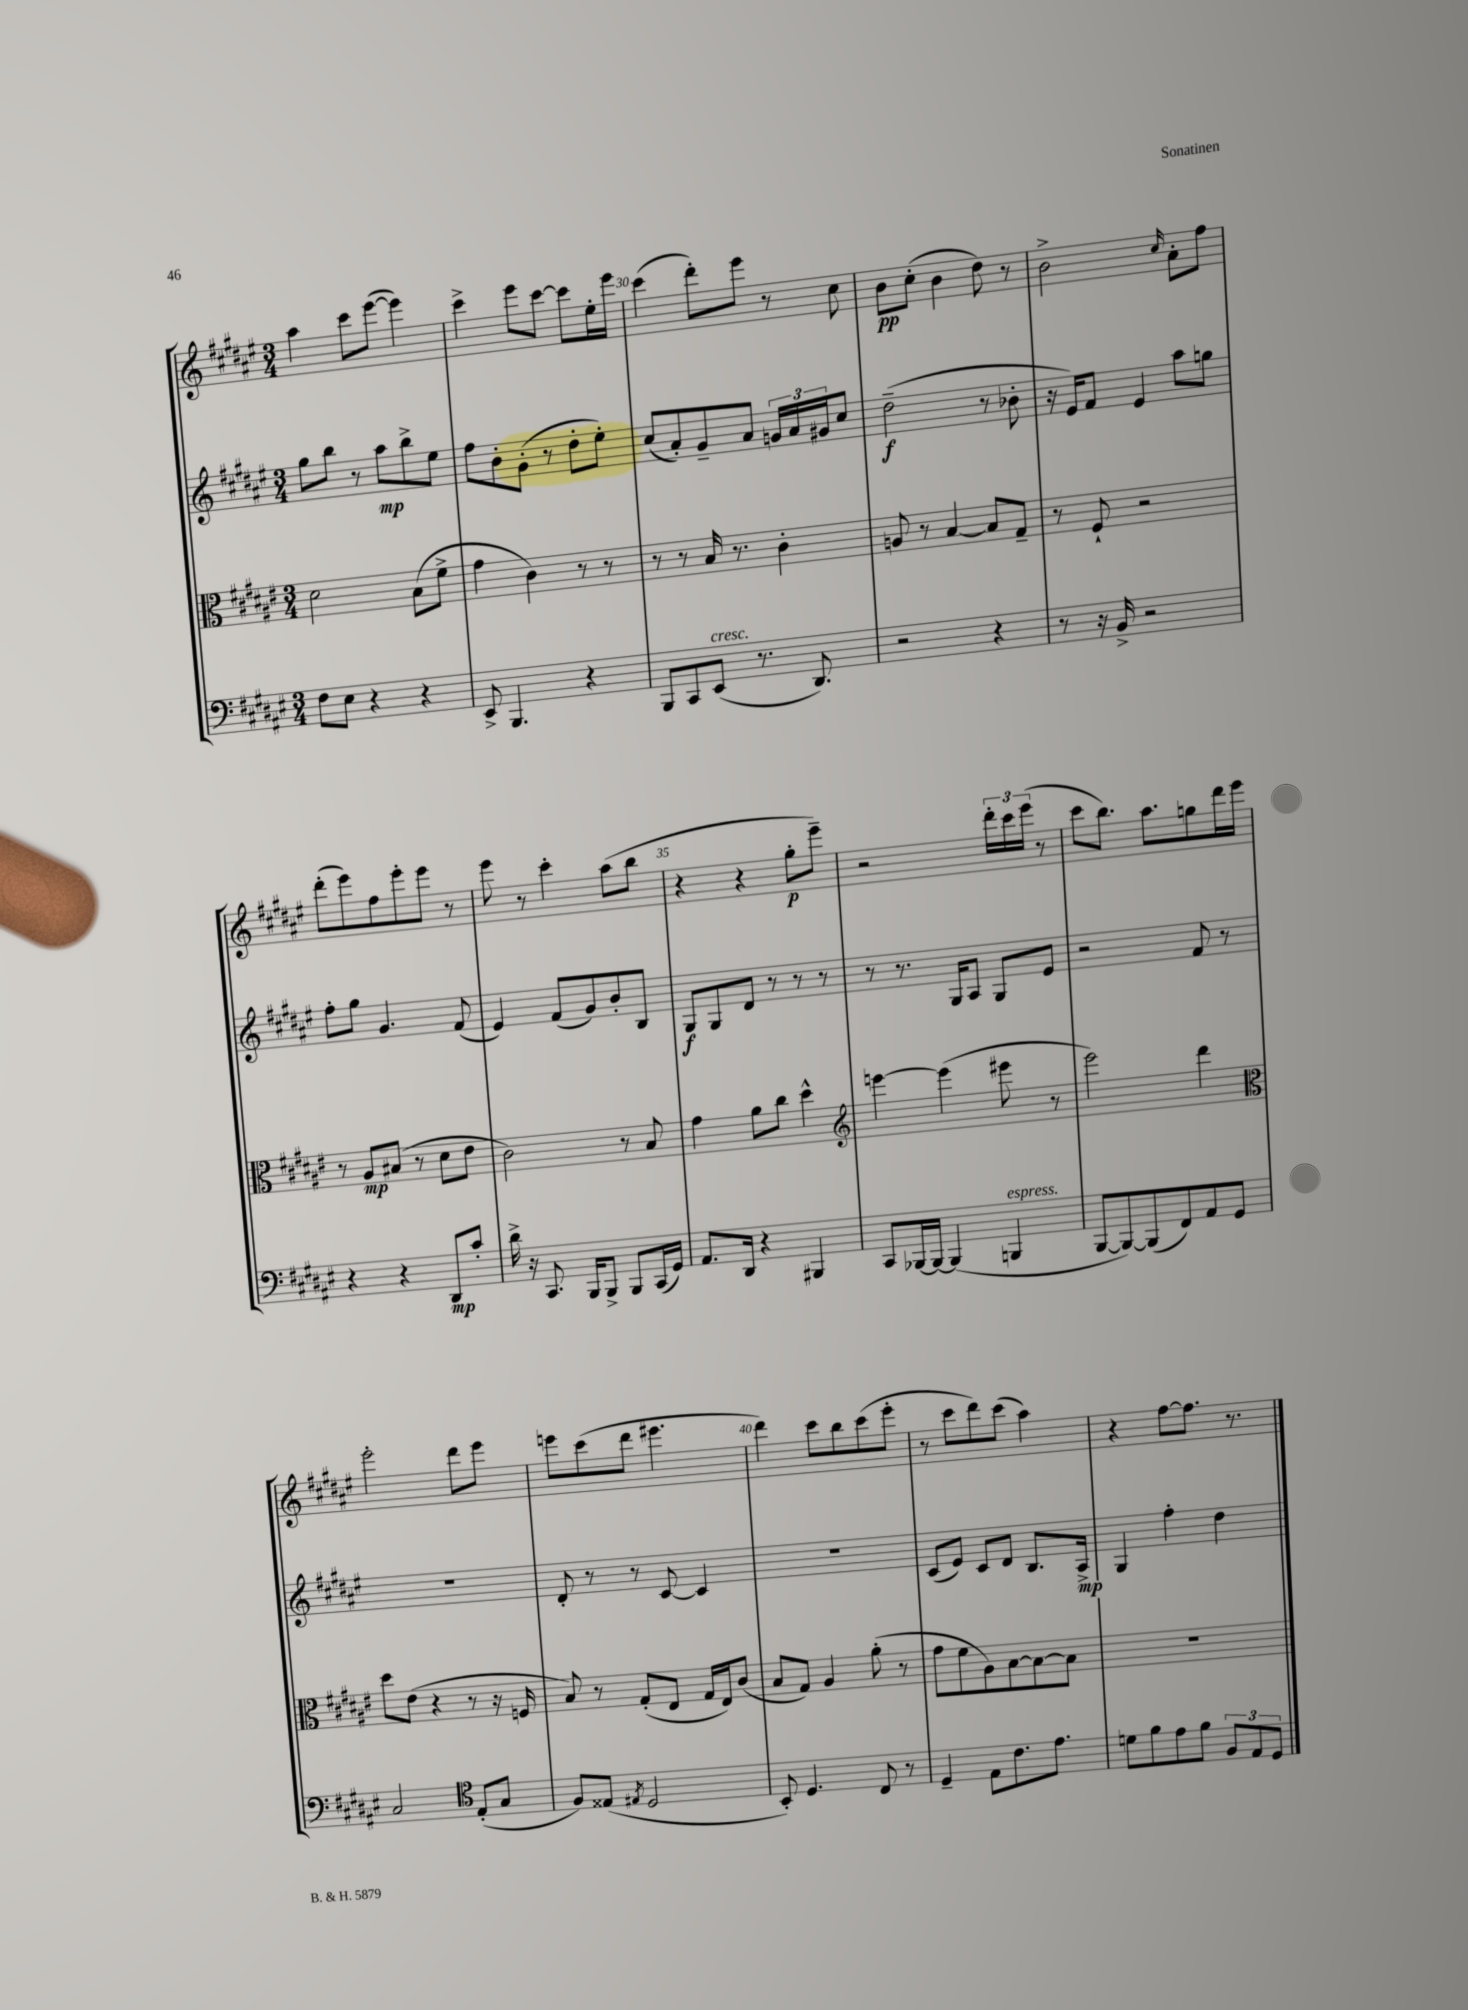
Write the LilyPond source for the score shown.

<<
\new StaffGroup <<
\new Staff = "s0" {
    \clef treble \key fis \major \numericTimeSignature \time 3/4
    ais''4 cis'''8 eis'''8~( eis'''4) |
    cis'''4-> eis'''8 cis'''8~ cis'''8 eis''16-. eis'''16 |
    cis'''4( dis'''8-.) eis'''8 r8 cis''8 |
    b'8\pp cis''8-.( b'4 dis''8) r8 |
    b'2-> \grace { cis''16 } ais'8-. fis''8 |
    dis'''8-.( eis'''8) fis''8 eis'''8-. eis'''8 r8 |
    eis'''8 r8 cis'''4-. ais''8( b''8 |
    r4 r4 gis''8-.\p eis'''8--) |
    r2 \tuplet 3/2 { dis'''16-. cis'''16 eis'''16( } r8 |
    cis'''8 b''8.) ais''8. g''8 dis'''16 eis'''16 |
    eis'''2-. dis'''8 eis'''8 |
    e'''8 cis'''8( dis'''8 eis'''4. |
    dis'''4) cis'''8 b''8 cis'''8( eis'''8-. |
    r8 cis'''8 dis'''8) cis'''8( ais''4) |
    r4 fis''8~ fis''8. r8. \bar "|." |
}
\new Staff = "s1" {
    \clef treble \key fis \major \numericTimeSignature \time 3/4
    gis''8 b''8 r8 ais''8\mp b''8-> eis''8 |
    fis''8 b'8-. gis'8-.( r8 dis''8-. eis''8-.) |
    cis''8( ais'8-.) gis'8-- ais'8 \tuplet 3/2 { g'16 ais'16 gis'16 } cis''8 |
    dis''2--\f( r8 bes'8-. |
    r16 eis'16) fis'8 eis'4 ais''8 g''8 |
    fis''8-. gis''8 gis'4. fis'8( |
    eis'4) fis'8( gis'8) b'8-. b8 |
    gis8\f gis8 dis'8 r8 r8 r8 |
    r8 r8. gis16 ais8 gis8 eis'8 |
    r2 fis'8 r8 |
    R2. |
    dis'8-. r8 r8 cis'8~ cis'4 |
    R2. |
    cis'8( eis'8) cis'8 dis'8 b8. ais16->\mp |
    gis4 fis''4-. dis''4 \bar "|." |
}
\new Staff = "s2" {
    \clef alto \key fis \major \numericTimeSignature \time 3/4
    dis'2 b8( fis'8-> |
    gis'4 cis'4) r8 r8 |
    r8 r8 b16 r8. cis'4-. |
    a8 r8 b4~ b8 gis8-- |
    r8 fis8-! r2 |
    r8 ais8\mp bis8( r8 dis'8 eis'8 |
    cis'2) r8 b8 |
    gis'4 ais'8 cis''8 dis''4-^ |
    \clef treble e'''4~ e'''4( eis'''8 r8 |
    eis'''2) dis'''4 |
    \clef alto dis''8 eis'8( r4 r8 r16 f16 |
    b8) r8 gis8-.( eis8 gis16 eis16) cis'8( |
    b8 gis8) ais4 ais'8-.( r8 |
    gis'8 fis'8 ais8) b8~ b8~ b8 |
    R2. \bar "|." |
}
\new Staff = "s3" {
    \clef bass \key fis \major \numericTimeSignature \time 3/4
    fis8 eis8 r4 r4 |
    eis,8-> b,,4. r4 |
    b,,8 cis,8 eis,8^\markup { \italic "cresc." }( r8. dis,8.) |
    r2 r4 |
    r8 r16 b,16-> r2 |
    r4 r4 dis,8\mp cis'8-. |
    dis'16-> r16 cis,8. b,,16 b,,8-> b,,8 cis,16( gis,16) |
    ais,8. dis,16 r4 bis,,4 |
    cis,8 bes,,16~ bes,,16~ bes,,4( b,,4^\markup { \italic "espress." } |
    b,,8~ b,,8~) b,,8( fis,8) ais,8 gis,8 |
    cis2 \clef tenor eis8-.( gis8 |
    fis8) eisis8( \acciaccatura { eis8 } dis2 |
    b,8-.) dis4. cis8 r8 |
    dis4-- eis8 cis'8. eis'8. |
    d'8 fis'8 eis'8 fis'8 \tuplet 3/2 { fis8 eis8 dis8 } \bar "|." |
}
>>
>>
\layout { \context { \Score currentBarNumber = #28 \override BarNumber.break-visibility = ##(#f #t #t) barNumberVisibility = #(every-nth-bar-number-visible 5) } }
